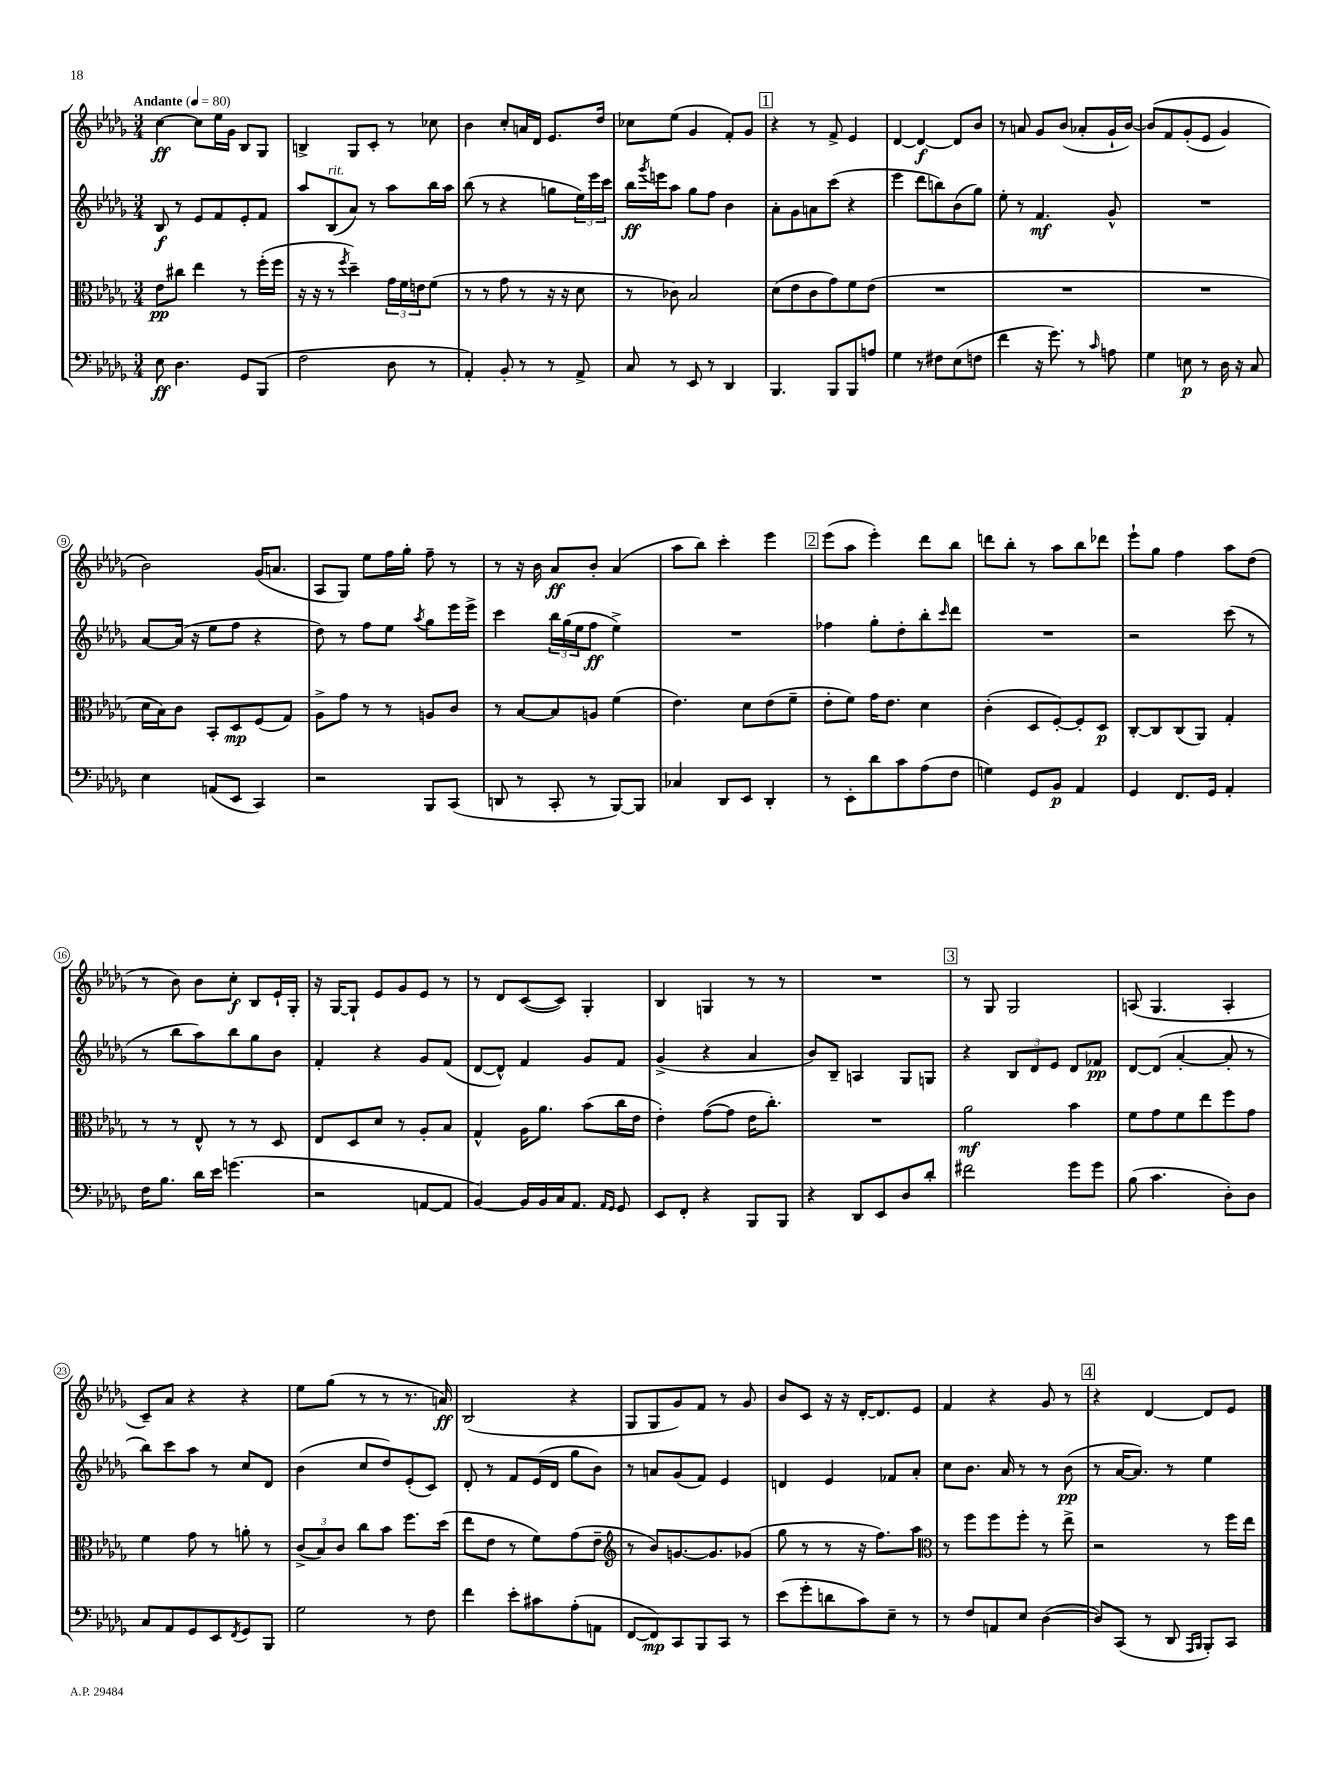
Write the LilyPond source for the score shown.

<<
\new StaffGroup <<
\new Staff = "s0" {
    \clef treble \key des \major \numericTimeSignature \time 3/4 \tempo "Andante" 4 = 80
    c''4~\ff c''8 ees''16 ges'16 bes8 ges8 |
    b4-> ges8 c'8-. r8 ces''8 |
    bes'4 c''8-. a'16 des'16 ees'8. des''16 |
    ces''8 ees''8( ges'4 f'8-.) ges'8 |
    \mark \markup { \box "1" } r4 r8 f'8-> ees'4 |
    des'4~ des'4~\f des'8 bes'8 |
    r8 a'8 ges'8 bes'8( aes'8-. ges'16-! bes'16~) |
    bes'8\( f'8 ges'8-.( ees'8 ges'4) |
    bes'2\) ges'16( a'8. |
    aes8 ges8) ees''8 f''16 ges''16-. f''8-- r8 |
    r8 r16 bes'16 aes'8\ff bes'8-. aes'4( |
    aes''8 bes''8) c'''4-. ees'''4 |
    \mark \markup { \box "2" } ees'''8( aes''8 ees'''4-.) des'''8 bes''8 |
    d'''8 bes''8-. r8 aes''8 bes''8 des'''8 |
    ees'''8-! ges''8 f''4 aes''8 des''8( |
    r8 bes'8) bes'8 c''8-.\f bes8 ees'16-! ges16-. |
    r16 ges16~ ges8-! ees'8 ges'8 ees'8 r8 |
    r8 des'8 c'8~( c'8) ges4-. |
    bes4 g4 r8 r8 |
    R2. |
    \mark \markup { \box "3" } r8 ges8 ges2 |
    a8( ges4. a4-. |
    c'8--) aes'8 r4 r4 |
    ees''8 ges''8( r8 r8 r8. a'16\ff) |
    bes2( r4 |
    ges8 ges8 ges'8) f'8 r8 ges'8 |
    bes'8 c'8 r16 r16 des'16~-. des'8. ees'8 |
    f'4 r4 ges'8 r8 |
    \mark \markup { \box "4" } r4 des'4~ des'8 ees'8 \bar "|." |
}
\new Staff = "s1" {
    \clef treble \key des \major \numericTimeSignature \time 3/4
    bes8\f r8 ees'8 f'8 ees'8-. f'8 |
    aes''8 bes8^\markup { \italic "rit." }( aes'8) r8 aes''8 bes''16 aes''16 |
    bes''8( r8 r4 g''8 \tuplet 3/2 { ees''16) ees'''16 c'''16 } |
    bes''16\ff \acciaccatura { ges'''8 } e'''16 aes''8 ges''8 f''8 bes'4 |
    \mark \markup { \box "1" } aes'8-. ges'8 a'8 c'''8( r4 |
    ees'''4 des'''8 b''8) bes'8( ges''8) |
    ees''8-. r8 f'4.\mf ges'8-^ |
    R2. |
    aes'8~ aes'16( r16 ees''8 f''8 r4 |
    des''8) r8 f''8 ees''8 \acciaccatura { aes''8 } ges''8 ees'''16 ees'''16-> |
    c'''4 \tuplet 3/2 { bes''16 ges''16( ees''16 } f''8\ff ees''4->) |
    R2. |
    \mark \markup { \box "2" } fes''4 ges''8-. des''8-. bes''8-. \grace { c'''16 } des'''8 |
    R2. |
    r2 c'''8( r8 |
    r8 bes''8 aes''8) bes''8 ges''8 bes'8 |
    f'4-. r4 ges'8 f'8( |
    des'8~ des'8-^) f'4 ges'8 f'8 |
    ges'4->( r4 aes'4 |
    bes'8) bes8-- a4 ges8 g8 |
    \mark \markup { \box "3" } r4 \tuplet 3/2 { bes8 des'8 ees'8 } des'8 fes'8\pp |
    des'8~ des'8( aes'4~-. aes'8-. r8 |
    bes''8) c'''8 aes''8 r8 c''8 des'8 |
    bes'4( c''8 des''8) ees'8-.( c'8) |
    des'8-. r8 f'8 ees'16( des'16 ges''8 bes'8) |
    r8 a'8 ges'8( f'8) ees'4 |
    d'4 ees'4 fes'8 aes'8-. |
    c''8 bes'8. aes'16 r8 r8 bes'8\pp( |
    \mark \markup { \box "4" } r8 aes'16~ aes'8.) r8 ees''4 \bar "|." |
}
\new Staff = "s2" {
    \clef alto \key des \major \numericTimeSignature \time 3/4
    ees'8\pp cis''8 ees''4 r8 f''16-.( f''16 |
    r16 r16 r8 \acciaccatura { f''8 } des''4--) \tuplet 3/2 { ges'16 f'16 e'16 } f'8( |
    r8 r8 ges'8 r8 r16 r16 des'8 |
    r8 ces'8) bes2 |
    \mark \markup { \box "1" } des'8( ees'8 c'8 ges'8) f'8 ees'8( |
    R2. |
    R2. |
    R2. |
    des'16 bes16) c'8 bes,8-. des8\mp f8( ges8) |
    aes8-> ges'8 r8 r8 a8 c'8 |
    r8 bes8~ bes8 a8 f'4( |
    ees'4.) des'8 ees'8( f'8-- |
    \mark \markup { \box "2" } ees'8-. f'8) ges'16 ees'8. des'4 |
    c'4-.( des8 f8~-.) f8-. des8\p |
    c8~-. c8 c8( aes,8) ges4-. |
    r8 r8 ees8-^ r8 r8 des8 |
    ees8 des8 des'8 r8 aes8-. bes8 |
    ges4-^ aes16 aes'8. bes'8( c''16 ees'16 |
    ees'4-.) ges'8~( ges'8 ees'16 c''8.-.) |
    R2. |
    \mark \markup { \box "3" } aes'2\mf bes'4 |
    f'8 ges'8 f'8 ees''8 f''8 ges'8 |
    f'4 ges'8 r8 a'8-. r8 |
    \tuplet 3/2 { c'8->( bes8) c'8 } c''8 bes'8 f''8. des''16( |
    ees''8 ees'8 r8 f'8) ges'8( ees'8-- |
    \clef treble r8 bes'8) g'8.~ g'8. ges'8( |
    ges''8 r8 r8 r16 f''8.) aes''8 |
    \clef alto r8 f''8 f''8 f''8-. r8 ees''8-> |
    \mark \markup { \box "4" } r2 r8 f''16 ees''16 \bar "|." |
}
\new Staff = "s3" {
    \clef bass \key des \major \numericTimeSignature \time 3/4
    ees8\ff des4. ges,8 bes,,8( |
    f2 des8 r8 |
    aes,4-.) bes,8-. r8 r8 aes,8-> |
    c8 r8 ees,8 r8 des,4 |
    \mark \markup { \box "1" } bes,,4. bes,,8 bes,,8 a8 |
    ges4 r8 fis8 ees8( f8 |
    f'4 r16 ges'8.) r8 \grace { c'16 } a8 |
    ges4 e8\p r8 des16 r16 c8 |
    ees4 a,8( ees,8 c,4) |
    r2 bes,,8 c,8( |
    d,8 r8 c,8-. r8 bes,,8~) bes,,8 |
    ces4 des,8 ees,8 des,4-. |
    \mark \markup { \box "2" } r8 ees,8-. des'8 c'8 aes8( f8 |
    g4) ges,8 bes,8\p aes,4 |
    ges,4 f,8. ges,16 aes,4-. |
    f16 bes8. des'16 ees'16 g'4.( |
    r2 a,8~ a,8 |
    bes,4~) bes,16 bes,16 c16 aes,8. \grace { aes,16 ges,16 } ges,8 |
    ees,8 f,8-. r4 bes,,8 bes,,8 |
    r4 des,8 ees,8 des8 des'8-. |
    \mark \markup { \box "3" } fis'2 ges'8 ges'8 |
    bes8( c'4. des8-.) des8 |
    c8 aes,8 ges,8 ees,8 \acciaccatura { f,8 } ges,8 bes,,8 |
    ges2 r8 f8 |
    f'4 ees'8-. cis'8 aes8-.( a,8 |
    f,8~ f,8\mp) c,8 bes,,8 c,8 r8 |
    ees'8( ges'8-. d'8 c'8) ees8-- r8 |
    r8 f8 a,8 ees8 des4~( |
    \mark \markup { \box "4" } des8) c,8( r8 des,8 \grace { aes,,16 bes,,16 } bes,,8-.) c,8 \bar "|." |
}
>>
>>
\layout { \context { \Score \override BarNumber.stencil = #(make-stencil-circler 0.1 0.3 ly:text-interface::print) } }
